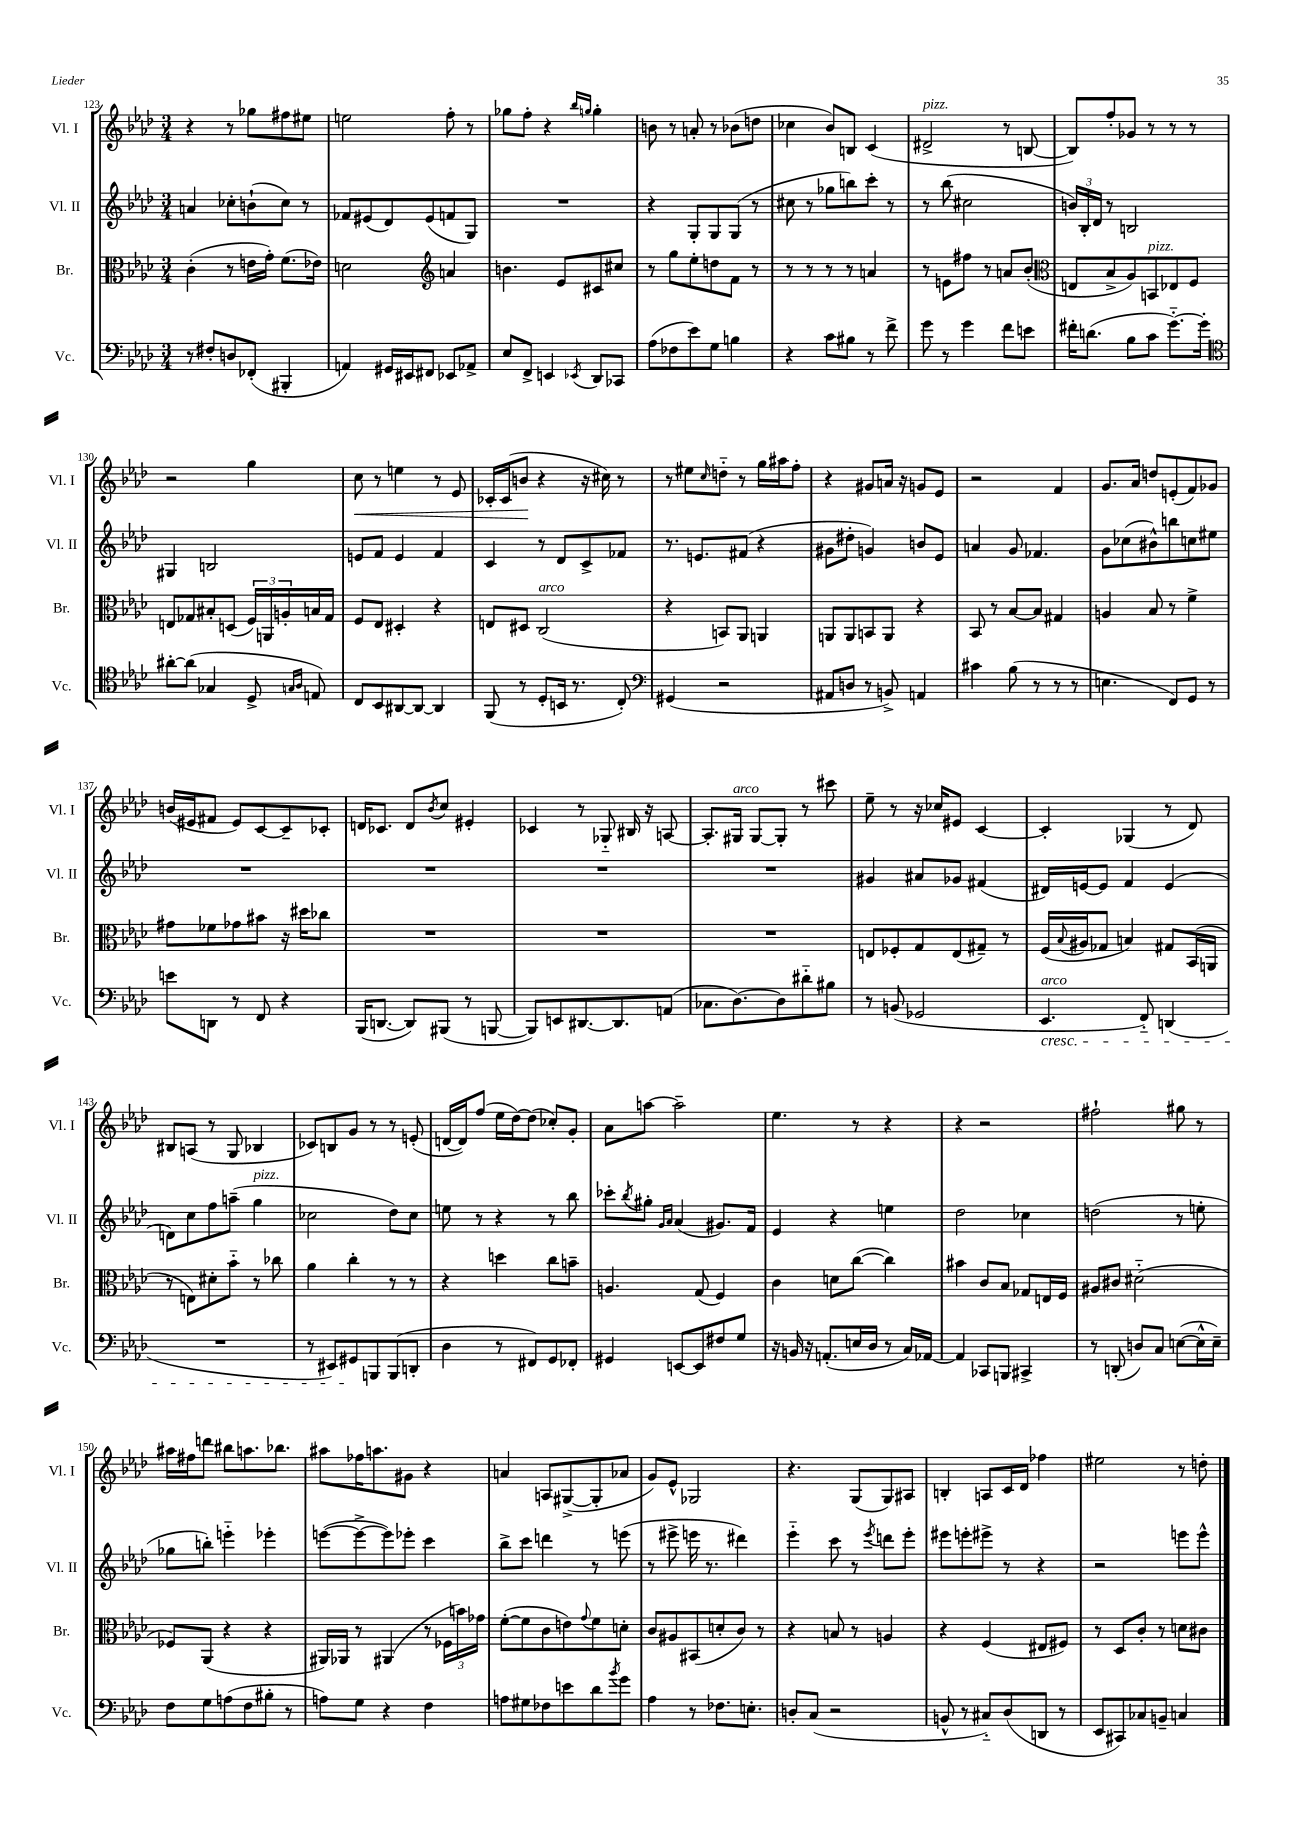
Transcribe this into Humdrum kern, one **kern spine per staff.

**kern	**kern	**kern	**kern	**dynam
*part4	*part3	*part2	*part1	*part1
*staff4	*staff3	*staff2	*staff1	*staff1
*I"Vc.	*I"Br.	*I"Vl. II	*I"Vl. I	*
*I'Vc.	*I'Br.	*I'Vl. II	*I'Vl. I	*
*clefF4	*clefC3	*clefG2	*clefG2	*
*k[b-e-a-d-]	*k[b-e-a-d-]	*k[b-e-a-d-]	*k[b-e-a-d-]	*
*M3/4	*M3/4	*M3/4	*M3/4	*
=123	=123	=123	=123	=123
8r	(4c'\	4an/	4r	.
8F#X'/L	.	.	.	.
8Dn/	8r	8cc-X'\L	8r	.
(8FF-X'/J	16en\LL	(8bn`\	8gg-X\L	.
.	16g'\JJ)	.	.	.
4BBB#X'/	(8.f\L	8cc-\J)	8ff#X\	.
.	.	8r	8ee#X\J	.
.	16e-X\Jk)	.	.	.
=124	=124	=124	=124	=124
4AAn/)	2dn\	8f-X/L	2een\	.
.	.	(8e#X/	.	.
16GG#X/LL	.	8d-/)	.	.
16EE#X/J	.	.	.	.
8FF#X/J	.	(8e#/	.	.
*	*clefG2	*	*	*
8EE-X/L	4an/	8fn/	8ff'\	.
8AA-X^/J	.	8G/J)	8r	.
=125	=125	=125	=125	=125
8E-/L	4.bn\	2.r	8gg-X\L	.
8FF^/J	.	.	8ff'\J	.
4EEn/	.	.	4r	.
.	8e-/L	.	.	.
.	.	.	16qqbb-/LL	.
8qEE-X/	.	.	16qqggn/JJ	.
8DD-/L	8c#X/	.	4gg'\	.
8CC-X/J	8cc#X/J	.	.	.
=126	=126	=126	=126	=126
(8A-\L	8r	4r	8bn\	.
8F-X\	8gg\L	.	8r	.
8e-\)	8ee-'\	8G'/L	8an'/	.
8G\J	8ddn\	8G/	8r	.
4Bn\	8f\J	(8G/J	(8b-X\L	.
.	8r	8r	8ddn\J	.
=127	=127	=127	=127	=127
4r	8r	8cc#X\	4cc-X\	.
.	8r	8r	.	.
8c\L	8r	8gg-X\L	8b-/L)	.
8B#X\J	8r	8bbn\)	8Bn/J	.
8r	4an/	8ccc'\J	(4c/	.
8f^\	.	8r	.	.
=128	=128	=128	=128	=128
!	!	!	!LO:TX:a:i:t=pizz.	!
8g\	8r	8r	2d#X^/	.
8r	8en\L	(8bb-\	.	.
4g\	8ff#X\J	2cc#X\	.	.
.	8r	.	.	.
8f\L	8an/L	.	8r	.
8en\J	(8b-'/J	.	[8Bn/	.
=129	=129	=129	=129	=129
*	*clefC3	*	*	*
16f#X'\KL	8En/L	24bn/LL)	8B/L])	.
.	.	24B-'/	.	.
(8.dn\J	.	.	.	.
.	.	24d-/JJ	.	.
.	8B-^/	8r	8ff'/	.
8B-\L	8A-/)	2Bn/	8g-X/J	.
!	!LO:TX:a:i:t=pizz.	!	!	!
8c\J	8BBn/	.	8r	.
[8.g\L)	8E-X/	.	8r	.
.	8F/J	.	8r	.
16g'\Jk]	.	.	.	.
!!LO:LB:g=z
=130	=130	=130	=130	=130
*clefC4	*	*	*	*
[8a#X'\L	8En/L	4G#X/	2r	.
(8a#\J]	8G-X/	.	.	.
4G-X/	8B#X'/	2Bn/	.	.
.	(8Dn/J	.	.	.
8D-^/	24F/LL)	.	4gg\	.
.	24AAn/	.	.	.
.	24An'/	.	.	.
16qqGn/LL	.	.	.	.
16qqA-/JJ	.	.	.	.
8En/)	16Bn/	.	.	.
.	16G-/JJ	.	.	.
=131	=131	=131	=131	=131
!	!	!	!	!LO:HP:b
8C/L	8F/L	8en/L	8cc\	<
8BB-/	8E-/J	8f/J	8r	.
[8AA#X/	4D#X'/	4e/	4een\	.
8AA#/J_	.	.	.	.
4AA#/]	4r	4f/	8r	.
.	.	.	8e-/	.
=132	=132	=132	=132	=132
(8FF/	8En/L	4c/	16c-X'/LL	.
.	.	.	(16c-/J	.
8r	8D#X/J	.	8bn/J	.
!	!LO:TX:a:i:t=arco	!	!	!
8D-'/L	(2C/	8r	4r	[
16BBn/Jk	.	8d-/L	.	.
8.r	.	.	.	.
.	.	8c^/	16r	.
.	.	.	16cc#X\)	.
8C'/)	.	8f-X/J	8r	.
=133	=133	=133	=133	=133
*clefF4	*	*	*	*
(4GG#X/	4r	8.r	8r	.
.	.	.	8ee#X\L	.
.	.	8.en/L	.	.
.	.	.	16qqcc/	.
2r	8BBn/L)	.	8ddn\J	.
.	8AA-/J	(8f#X/J	8r	.
.	4AAn/	4r	16gg\LL	.
.	.	.	16aa#X\J	.
.	.	.	8ff'\J	.
=134	=134	=134	=134	=134
8AA#X/L	8AAn/L	8g#X\L	4r	.
8Dn/J	8AA/	8dd#X'\J	.	.
8r	8BBn/	4gn/)	8g#X/L	.
8BBn^/)	8AA/J	.	16an/Jk	.
.	.	.	16r	.
4AAn/	4r	8bn/L	8gn/L	.
.	.	8e-/J	8e-/J	.
=135	=135	=135	=135	=135
4c#X\	8BB-/	4an/	2r	.
.	8r	.	.	.
(8B-\	[8B-/L	8g/	.	.
8r	8B-/J]	4.f-X/	.	.
8r	4G#X/	.	4f/	.
8r	.	.	.	.
=136	=136	=136	=136	=136
4.En\	4An/	8g\L	8.g/L	.
.	.	(8cc-X\	.	.
.	.	.	16a-/Jk	.
.	8B-/	8b#X^^\)	8ddn/L	.
8FF/L)	8r	8bbn\	(8en'/	.
8GG/J	4f^\	8ccn\	8f/)	.
8r	.	8ee#X\J	8g-X/J	.
!!LO:LB:g=z
=137	=137	=137	=137	=137
8en\L	8g#X\L	2.r	(16bn/LL	.
.	.	.	16e#X/J	.
8DDn\J	8f-X\	.	8f#X/J	.
8r	8g-X\	.	8e#/L)	.
8FF/	8b#X\J	.	[8c/	.
4r	16r	.	8c~/]	.
.	16dd#X\KL	.	.	.
.	8cc-X\J	.	8c-X'/J	.
=138	=138	=138	=138	=138
(16BBB-/KL	2.r	2.r	16dn/KL	.
[8.DDn/J	.	.	8.c-X/J	.
8DD/L])	.	.	8d/L	.
.	.	.	8qb-/	.
(8BBB#X/J	.	.	8cc/J	.
8r	.	.	4e#X'/	.
[8BBBn/	.	.	.	.
=139	=139	=139	=139	=139
8BBB/L])	2.r	2.r	4c-X/	.
8EEn/	.	.	.	.
[8.DD#X/	.	.	8r	.
.	.	.	8G-X/	.
8.DD#/]	.	.	.	.
.	.	.	16B#X/	.
.	.	.	16r	.
(8AAn/J	.	.	[8An/	.
=140	=140	=140	=140	=140
8.C-X\L	2.r	2.r	8.A'/L]	.
!	!	!	!LO:TX:a:i:t=arco	!
[8.D-\)	.	.	16G#X/Jk	.
.	.	.	[8G#/L	.
8D-\]	.	.	8G#'/J]	.
8d#X\	.	.	8r	.
8B#X\J	.	.	8ccc#X\	.
=141	=141	=141	=141	=141
8r	8En/L	4g#X/	8ee-~\	.
(8BBn/	8F-X'/	.	8r	.
2GG-X/	8G/	8a#X/L	16r	.
.	.	.	16cc-X/KL	.
.	(8E/	8g-X/J	8e#X/J	.
.	8G#X~/J)	(4f#X/	[4c/	.
.	8r	.	.	.
=142	=142	=142	=142	=142
!LO:TX:a:i:t=arco	!	!	!	!
!LO:TX:b:i:t=cresc.	!	!	!	!
4.EE-/	(16F/LL	16d#X/LL)	4c'/]	.
.	8qqB-/	.	.	.
.	16A#X/J	[16en/J	.	.
.	8G-X/J	8e/J]	.	.
.	4Bn/)	4f/	(4G-X/	.
8FF/)	.	.	.	.
(4DDn/	8G#X/L	(4e/	8r	.
.	(16BB-/L	.	8d-/)	.
.	16AAn/JJ	.	.	.
!!LO:LB:g=z
=143	=143	=143	=143	=143
2.r	8r	8dn\L)	8B#X/L	.
.	8En\L)	8cc\	(8An/J	.
.	8d#X'\	8ff\	8r	.
.	8b-\J	(8aan~\J	8G/	.
!	!	!LO:TX:a:i:t=pizz.	!	!
.	8r	4gg\	4B-X/	.
.	8cc-X\	.	.	.
=144	=144	=144	=144	=144
8r	4a-\	2cc-X\	8c-X/L)	.
8EE#X/L)	.	.	8Bn/	.
8GG#X/	4cc'\	.	8g/J	.
8BBBn/	.	.	8r	.
(8BBB/	8r	8dd-\L)	8r	.
8DDn'/J	8r	8cc-\J	(8en'/	.
=145	=145	=145	=145	=145
4D-\	4r	8een\	[16dn/LL	.
.	.	.	16d/J])	.
.	.	8r	(8ff/J	.
8r	4ddn\	4r	16ee-\LL	.
.	.	.	[16dd-\J)	.
8FF#X/L)	.	.	(8dd-\J]	.
8GG/	8cc\L	8r	8cc-X'/L)	.
8FF-X'/J	8bn~\J	8bb-\	8g'/J	.
=146	=146	=146	=146	=146
4GG#X/	4.An/	8ccc-X'\L	8a-\L	.
.	.	8qbb-/	.	.
.	.	8gg#X'\J	[8aan\J	.
.	.	16qqg/LL	.	.
.	.	16qqa-/JJ	.	.
[8EEn/L	.	(4a-/	2aa~\]	.
8EE/]	(8G/	.	.	.
8F#X/	4F/)	8.g#X/L)	.	.
8G/J	.	.	.	.
.	.	16f/Jk	.	.
=147	=147	=147	=147	=147
16r	4c\	4e-/	4.ee-\	.
16BBn/	.	.	.	.
16r	.	.	.	.
(8.AAn'/L	.	.	.	.
.	8dn\L	4r	.	.
16En/L	([8cc\J	.	8r	.
16D-/JJ	.	.	.	.
8r	4cc\])	4een\	4r	.
16C/LL)	.	.	.	.
[16AA-X/JJ	.	.	.	.
=148	=148	=148	=148	=148
4AA-/]	4b#X\	2dd-\	4r	.
8CC-X/L	8c/L	.	2r	.
8BBBn/J	8B-/J	.	.	.
4CC#X^/	8G-X/L	4cc-X\	.	.
.	16En/L	.	.	.
.	16F/JJ	.	.	.
=149	=149	=149	=149	=149
8r	8A#X/L	(2ddn\	2ff#X`\	.
(8DDn'/	8c#X/J	.	.	.
8Dn/L)	(2d#X\	.	.	.
8C/J	.	.	.	.
([8En\L	.	8r	8gg#X\	.
16E^^\L]	.	8een'\	8r	.
16E~\JJ)	.	.	.	.
!!LO:LB:g=z
=150	=150	=150	=150	=150
8F\L	8F-X/L)	8gg-X\L	16aa#X\LL	.
.	.	.	16ff#X\J	.
8G\	(8AA-/J	8bbn'\J)	8dddn\J	.
(8An\	4r	4eeen\	8bb#X\L	.
8F\	.	.	8.aan\	.
8B#X'\J	4r	4eee-X'\	.	.
.	.	.	8.bb-X\J	.
8r	.	.	.	.
=151	=151	=151	=151	=151
8An\L)	16AA#X/LL)	([8eeen\L	8aa#X\L	.
.	16AA-X/JJ	.	.	.
8G\J	8r	8eee^\_	16ff-X\K	.
.	.	.	8.aan\	.
4r	(4AA#X/	8eee\])	.	.
.	.	8eee-X'\J	8g#X\J	.
4F\	8r	4ccc\	4r	.
.	24F-X\LL	.	.	.
.	24bn\)	.	.	.
.	24g-X\JJ	.	.	.
=152	=152	=152	=152	=152
8An\L	([8f'\L	8bb-^\L	4an/	.
8G#X\	8f\]	8ccc\J	.	.
8F-X\	8c\	4dddn\	8An/L	.
8en\	8en\)	.	([8G#X^/	.
.	8qqg/	.	.	.
8d-\	8f\	8r	8G#'/]	.
8qb-/	.	.	.	.
8g\J	8dn'\J	(8eeen\	8a-X/J	.
=153	=153	=153	=153	=153
4A-\	8c/L	8r	8g/L)	.
.	8A#X/	8eee#X^\	8e-^^/J	.
8r	(8BB#X/	16eeen\	2G-X/	.
.	.	8.r	.	.
8.F-X\L	8dn'/	.	.	.
.	8c/J)	4ddd#X\)	.	.
8.En'\J	.	.	.	.
.	8r	.	.	.
=154	=154	=154	=154	=154
8Dn'/L	4r	4eee-\	4.r	.
(8C/J	.	.	.	.
2r	8Bn/	8ccc\	.	.
.	8r	8r	(8G/L	.
.	.	8qeee-/	.	.
.	4An/	8dddn\L	8G/)	.
.	.	8eee-'\J	8A#X/J	.
=155	=155	=155	=155	=155
8BBn^^/	4r	8eee#X\L	4Bn'/	.
8r	.	8eeen'\	.	.
8C#X/L)	(4F/	8eee#X^\J	8An/L	.
(8D-/	.	8r	16c/L	.
.	.	.	16d-/JJ	.
8DDn/J	8E#X/L	4r	4ff-X\	.
8r	8F#X/J)	.	.	.
=156	=156	=156	=156	=156
8EE-/L	8r	2r	2ee#X\	.
8CC#X/)	8D-/L	.	.	.
8C-X/	8c'/J	.	.	.
8BBn~/J	8r	.	.	.
4Cn/	8dn\L	8eeen\L	8r	.
.	8c#X\J	8eee^^\J	8ddn'\	.
==	==	==	==	==
*-	*-	*-	*-	*-
